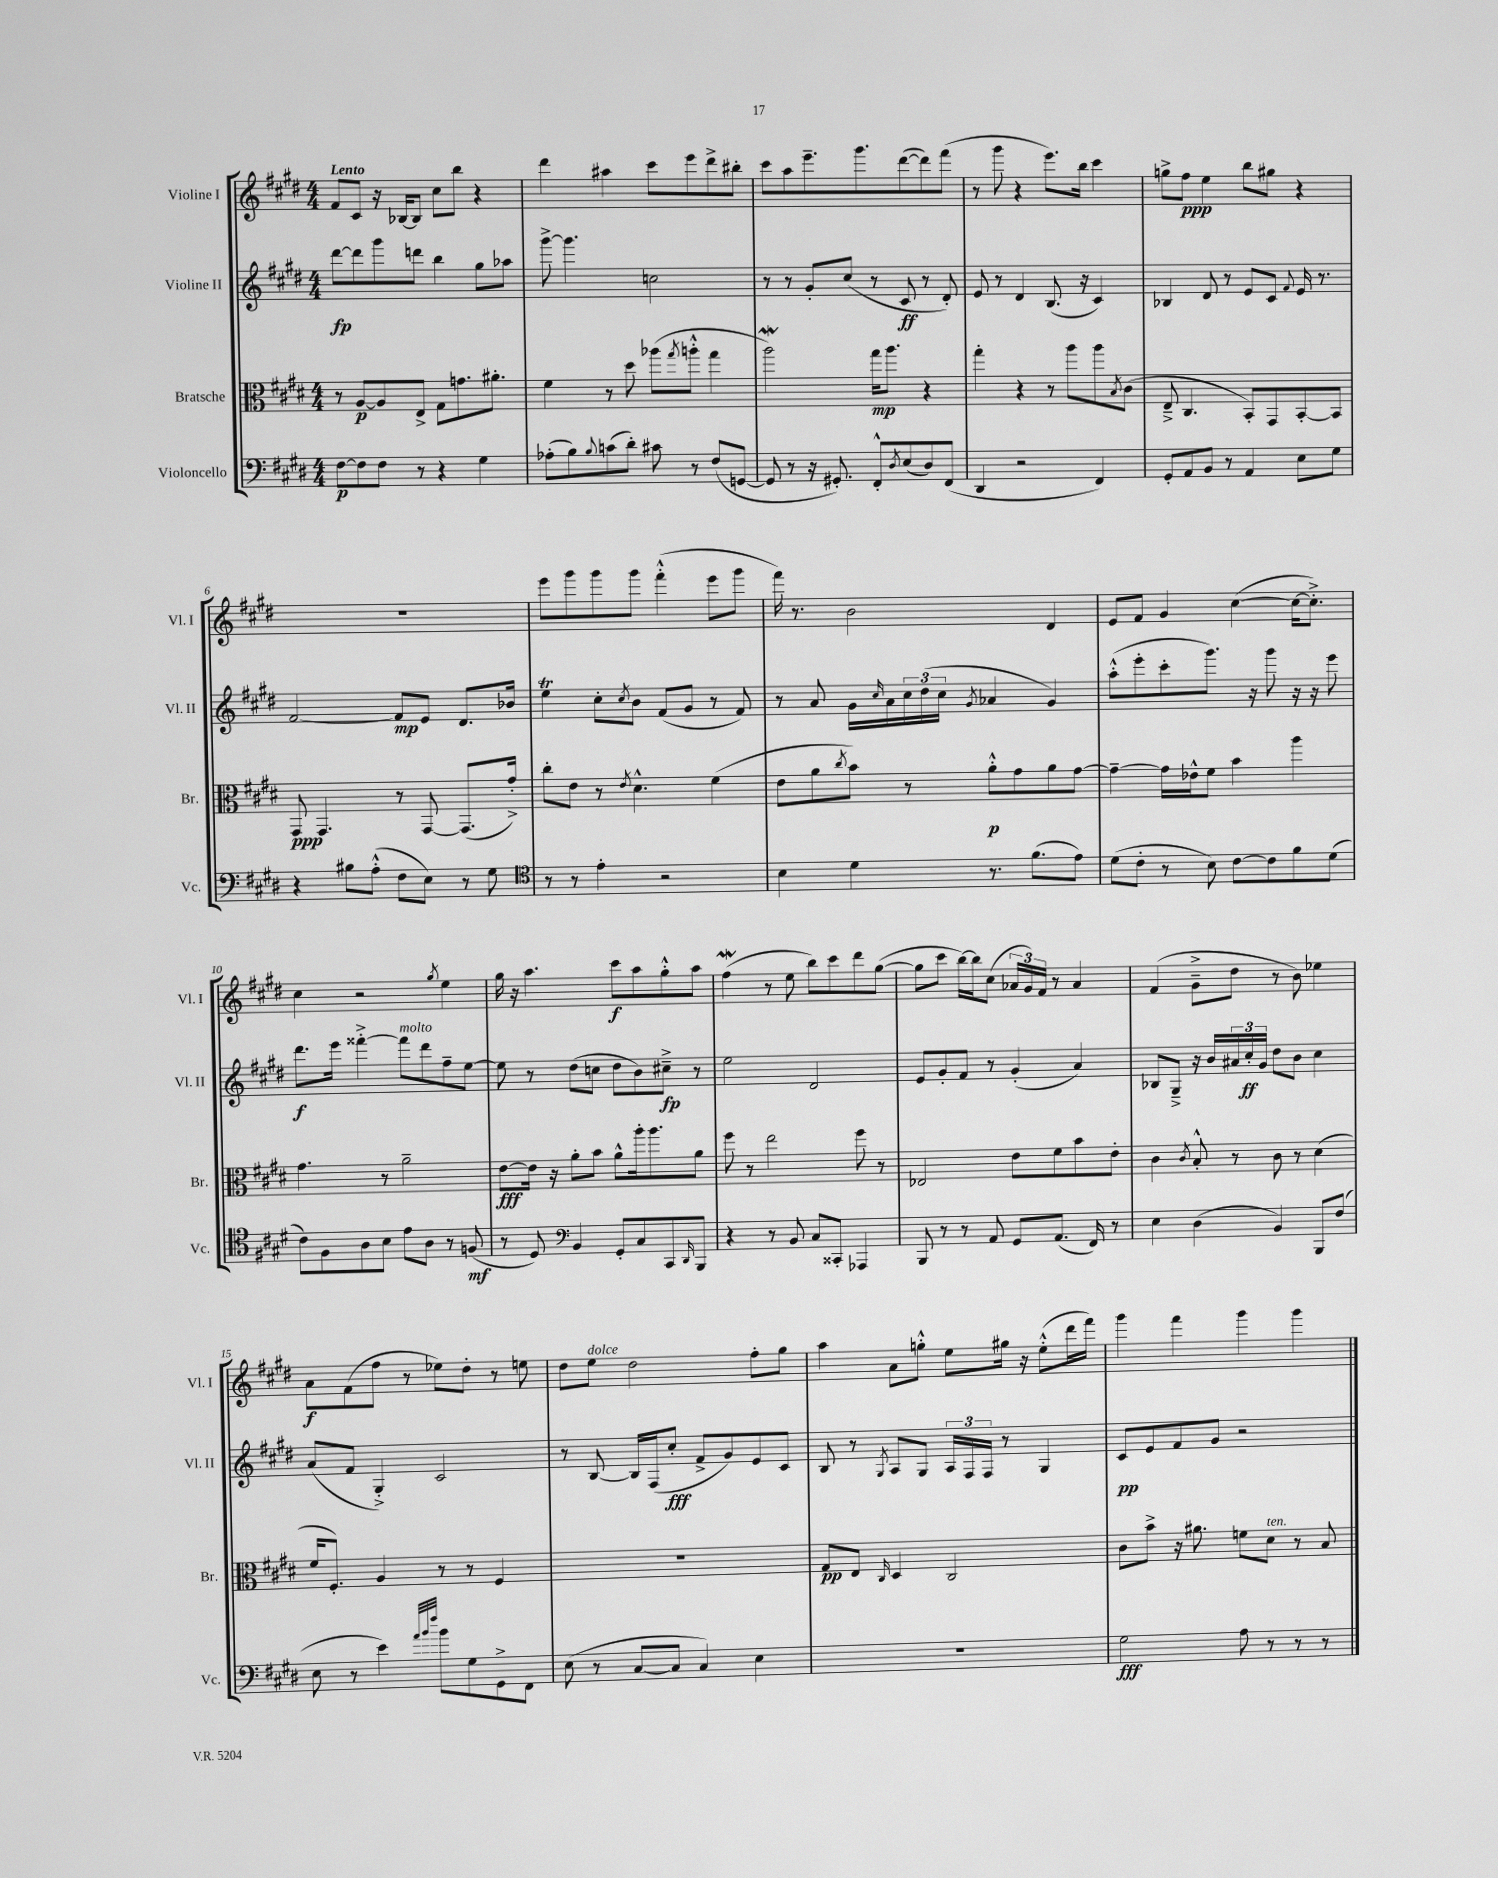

**kern	**kern	**kern	**kern
*staff4	*staff3	*staff2	*staff1
*clefF4	*clefC3	*clefG2	*clefG2
*k[f#c#g#d#]	*k[f#c#g#d#]	*k[f#c#g#d#]	*k[f#c#g#d#]
*M4/4	*M4/4	*M4/4	*M4/4
[8F#\L	8r	[8ddd#\L	8f#/L
8F#\]	[8A/L	8ddd#\]	8c#/J
8F#\J	8A/]	8ggg#\	16r
.	.	.	[16B-/LK
8r	8E^/J	8ddd\J	8B-/]J
4r	8G#\L	4bb\	8cc#\L
.	8.g\	.	8bb\J
4G#\	.	8gg#\L	4r
.	8.a#'\J	.	.
.	.	8aa-\J	.
=	=	=	=
(8A-'\L	4f#\	[8ggg#^\	4ddd#\
8B\)	.	4.ggg#\]	.
8qqB/	.	.	.
(8c\	8r	.	4aa#\
8d#'\J)	8dd#\	.	.
8c#\	(8aa-\L	2cc\	8ccc#\L
.	8qgg#/	.	.
8r	8aa'^^\J	.	8eee\
(8F#/L	4gg#\	.	8ddd#^\
[8GG/J	.	.	8bb#'\J
=	=	=	=
8GG/]	2aa\)	8r	8ccc#\L
8r	.	8r	8aa\
16r	.	8g#'/L	8.eee~\
8.GG#'/)	.	.	.
.	.	(8cc#/J	.
.	.	.	8.ggg#\
8FF#'^^/L	16gg#\LK	8r	.
.	8.aa\J	.	.
8qD#/	.	.	.
(8E/	.	8c#/	([8ddd#\
8D#/)	4r	8r	8ddd#\])
(8FF#/J	.	8d#'/)	(8fff#\J
=	=	=	=
4DD#/	4gg#'\	8e/	8r
.	.	8r	8ggg#\
2r	4r	4d#/	4r
.	8r	(8.B/	8.eee\L)
.	8aa\L	.	.
.	.	16r	16bb\Jk
4FF#/)	8aa\	4c#/)	4ccc#\
.	8qB/	.	.
.	(8c#\J	.	.
=	=	=	=
8GG#'/L	8E~^/	4B-/	8gg^\L
8AA/	4.C#/	.	8ff#\J
8BB/J	.	8d#/	4ee\
8r	.	8r	.
4AA/	8BB'/L)	8e/L	8bb\L
.	8GG#/	8c#/J	8gg#\J
.	.	8qqf#/	.
8E\L	[8BB'/	16e/	4r
.	.	8.r	.
8G#\J	8BB/]J	.	.
=	=	=	=
4r	8GG#/	[2f#/	1r
.	4.GG#/	.	.
8B#\L	.	.	.
(8A'^^\J	.	.	.
8F#\L	8r	8f#/]L	.
8E\J)	[8GG#/	8e/J	.
8r	(8.GG#/]L	8.d#/L	.
8G#\	.	.	.
.	16g#'^/Jk)	16b-/Jk	.
=	=	=	=
*clefC4	*	*	*
8r	8cc#'\L	4ee\	8eee\L
8r	8e\J	.	8ggg#\
4e'\	8r	8cc#'\L	8ggg#\
.	8qe/	8qcc#/	.
.	4.d#^^\	8b\J	8ggg#\J
2r	.	(8f#/L	(4fff#'^^\
.	.	8g#/J	.
.	(4f#\	8r	8eee\L
.	.	8f#/)	8ggg#\J
=	=	=	=
4B\	8e\L	8r	16fff#\)
.	.	.	8.r
.	8a\	8a/	.
.	8qcc#/	.	.
4d#\	8b\J)	16g#\LL	2b\
.	.	16qqcc#/	.
.	.	16a\	.
.	8r	24cc#\	.
.	.	(24dd#\	.
.	.	24cc#\JJ	.
.	.	8qg#/	.
8.r	8a'^^\L	4a-/	.
.	8g#\	.	.
(8.f#\L	.	.	.
.	8a\	4g#/)	4d#/
8e\J)	[8g#\J	.	.
=	=	=	=
(8d#\L	4g#~\_	(8aa'^^\L	8e/L
8c#'\J	.	8eee'\	8f#/J
8r	16g#\]LL	8ccc#'\	4g#/
.	16e-^^\J	.	.
8B\)	8f#\J	8.ggg#\J)	.
[8c#\L	4b\	.	([4cc#\
.	.	16r	.
8c#\]	.	8ggg#\	.
8f#\	4aa\	16r	16cc#\_LK
.	.	16r	8.cc#'^\]J)
(8d#\J	.	8eee\	.
=	=	=	=
8c#\L)	4.g#\	8.ddd#\L	4cc#\
8F#\	.	.	.
.	.	16eee\Jk	.
8A\	.	[4fff##'^\	2r
8B\J	8r	.	.
8e\L	2a~\	8fff##\]L	.
8A\J	.	8ddd#\	.
.	.	.	8qgg#/
8r	.	8ff#~\	4ee\
(8F/	.	[8ee\J	.
=	=	=	=
8r	[8e\L	8ee\]	16gg#\
.	.	.	16r
8D#/)	16e\]Jk	8r	4.aa\
.	16r	.	.
*clefF4	*	*	*
4BB/	8a'\L	(8dd#\L	.
.	8b\J	8cc\J	.
8GG#'/L	8a^^\L	8dd#\L	8ccc#\L
8C#/	16aa'\k	8b\)	8aa\
.	8.aa\	.	.
8CC#/	.	8cc#~^\J	8gg#'^^\
16qqDD#/	.	.	.
8BBB/J	8a\J	8r	8aa\J
=	=	=	=
4r	8ff#\	2ee\	(4ff#\
.	8r	.	.
8r	2ee\	.	8r
8BB/	.	.	8ee\
8C#/L	.	2d#/	8bb\L)
8CC##'/J	.	.	8ccc#\
4AAA-/	8ff#\	.	8ddd#\
.	8r	.	([8gg#\J
=	=	=	=
8BBB/	2E-/	8e/L	8gg#\]L
8r	.	8g#'/	8ccc#\J
8r	.	8f#/J	[16bb\LL)
.	.	.	16bb\]J
8AA/	.	8r	(8cc#\J
8GG#/L	8e\L	(4g#'/	24a-/LL
.	.	.	24g#/)
.	.	.	24f#/JJ
(8.AA/J	8f#\	.	8r
.	8b\	4a/)	4a-/
16FF#/)	.	.	.
8r	8e'\J	.	.
=	=	=	=
4E\	4c#\	8B-/L	(4f#/
.	.	8G#~^/J	.
.	8qc#/	.	.
(4D#\	8B'^^/	16r	8g#~^\L
.	.	16b/LL	.
.	8r	24a#/	8dd#\J
.	.	24cc#'/	.
.	.	24g#/JJ	.
4BB/)	8c#\	8dd#\L	8r
.	8r	8b\J	8b\)
8BBB/L	(4d#\	4cc#\	4ee-\
(8F#/J	.	.	.
=	=	=	=
8E\	16f#/LK	(8a/L	8a\L
.	8.F#'/J)	.	.
8r	.	8f#/J	(8f#\
4e\)	4A/	4G#'^/)	8ff#\J
.	.	.	8r
32qqa/LLL	.	.	.
32qqb/	.	.	.
32qqff#/JJJ	.	.	.
8b\L	8r	2c#/	8ee-\L)
8G#\	8r	.	8dd#'\J
8GG#^\	4F#/	.	8r
8FF#\J	.	.	8ee\
=	=	=	=
(8E\	1r	8r	8dd#\L
8r	.	[8B/	8ee\J
[8C#/L	.	16B/]LL	2dd#\
.	.	(16F#/J	.
8C#/]J	.	8cc#'/J	.
4C#/)	.	8f#^/L	.
.	.	8g#/)	.
4E\	.	8e/	8ff#'\L
.	.	8c#/J	8gg#\J
=	=	=	=
1r	8G#/L	8B/	4aa\
.	8E/J	8r	.
.	16qqC#/	8qG#/	.
.	4D#/	8A/L	8a\L
.	.	8G#/J	8gg'^^\J
.	2C#/	24A/LL	8ee\L
.	.	24F#/	.
.	.	24F#/JJ	.
.	.	8r	16gg#\Jk
.	.	.	16r
.	.	4G#/	(8ee'^^\L
.	.	.	16ddd#\L
.	.	.	16fff#\JJ)
=	=	=	=
2G#\	8c#\L	8c#/L	4ggg#\
.	8b^\J	8e/	.
.	16r	8f#/	4fff#\
.	8.a#\	.	.
.	.	8g#/J	.
8A\	8f\L	2r	4ggg#\
8r	8d#\J	.	.
8r	8r	.	4ggg#\
8r	8B/	.	.
==	==	==	==
*-	*-	*-	*-
